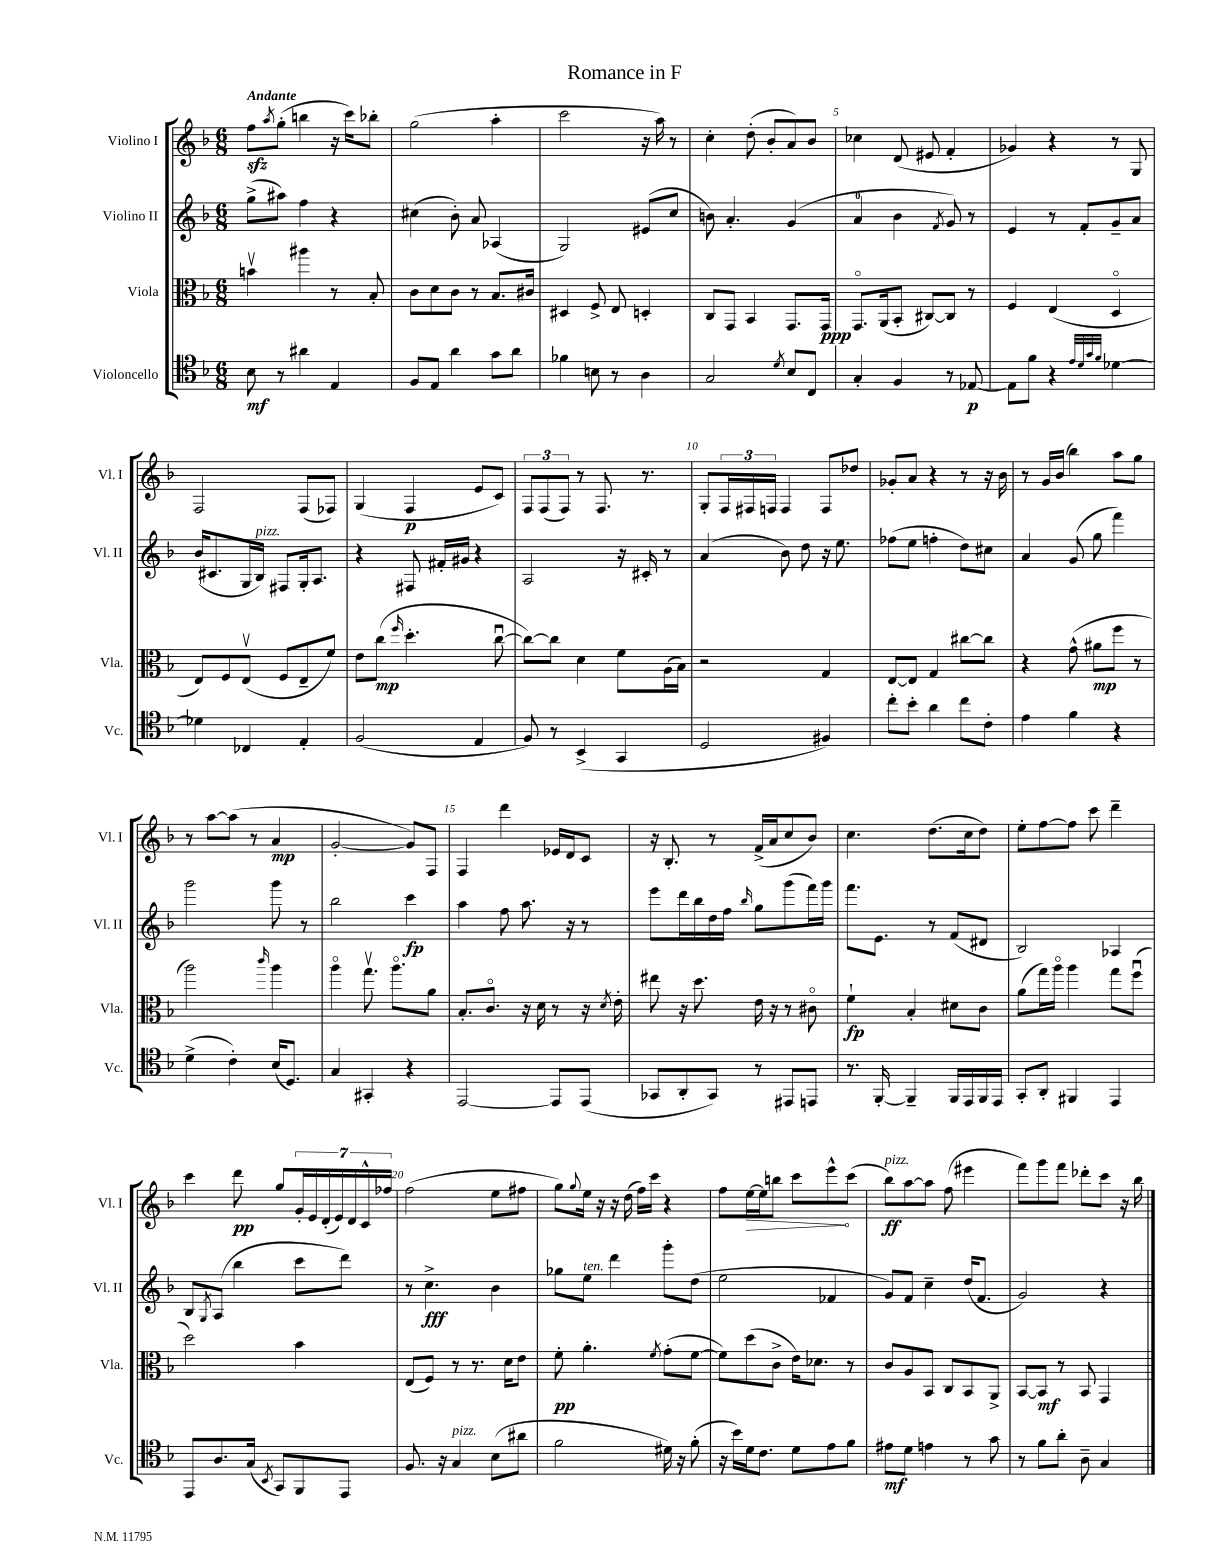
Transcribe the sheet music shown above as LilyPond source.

\header { title = "Romance in F" }
<<
\new StaffGroup <<
\new Staff = "s0" \with { instrumentName = "Violino I" shortInstrumentName = "Vl. I" } {
    \clef treble \key f \major \numericTimeSignature \time 6/8 \tempo "Andante"
    f''8\sfz \acciaccatura { a''8 } g''8-.( b''4 r16 c'''16) bes''8-. |
    g''2( a''4-. |
    c'''2 r16 a''16) r8 |
    c''4-. d''8-.( bes'8-. a'8) bes'8 |
    ces''4 d'8( eis'8 f'4-. |
    ges'4) r4 r8 g8 |
    f2 f8( fes8) |
    g4( f4\p e'8 c'8) |
    \tuplet 3/2 { f8 f8( f8) } r8 f8. r8. |
    g8-. \tuplet 3/2 { f16 fis16 f16 } f4 f8 des''8 |
    ges'8-. a'8 r4 r8 r16 bes'16 |
    r8 g'16 bes'16( bes''4) a''8 g''8 |
    r8 a''8~ a''8( r8 a'4\mp |
    g'2~-. g'8) f8 |
    f4 d'''4 ees'16 d'16 c'8 |
    r16 bes8.-. r8 f'16->( a'16 c''8 bes'8) |
    c''4. d''8.( c''16 d''8) |
    e''8-. f''8~ f''8 c'''8 d'''4-- |
    c'''4 d'''8\pp g''8 \tuplet 7/4 { g'16-. e'16 d'16-.( e'16) d'16 c'16-^ fes''16 } |
    f''2( e''8 fis''8 |
    g''8) \appoggiatura { g''8 } e''16 r16 r16 d''16( f''16) c'''16 r4 |
    f''8 \once \override Hairpin.circled-tip = ##t e''16~\> e''16 b''8 c'''8 e'''8-^\! c'''8( |
    bes''8\ff^\markup { \italic "pizz." }) a''8~ a''8 f''8( eis'''4 |
    f'''8) g'''8 f'''8 des'''8-. c'''8 r16 bes''16 \bar "|." |
}
\new Staff = "s1" \with { instrumentName = "Violino II" shortInstrumentName = "Vl. II" } {
    \clef treble \key f \major \numericTimeSignature \time 6/8
    g''8->( ais''8) f''4 r4 |
    cis''4( bes'8-.) a'8 aes4( |
    g2) eis'8( c''8 |
    b'8) a'4.-. g'4( |
    a'4-0 bes'4 \acciaccatura { f'8 } g'8) r8 |
    e'4 r8 f'8-. g'8-- a'8 |
    bes'16( cis'8. g16 bes16^\markup { \italic "pizz." }) fis8 g16-. a8. |
    r4 fis8 fis'16-. gis'16 r4 |
    a2 r16 cis'16-. r8 |
    a'4( bes'8) d''8 r16 e''8. |
    fes''8( e''8 f''4-. d''8) cis''8 |
    a'4 g'8( g''8 f'''4) |
    g'''2 g'''8 r8 |
    bes''2 c'''4\fp |
    a''4 f''8 a''8. r16 r8 |
    e'''8 d'''16 bes''16 d''16 f''16 \grace { bes''16 } g''8 g'''8( f'''16) g'''16 |
    f'''8. e'8. r8 f'8( dis'8 |
    bes2) aes4 |
    bes8 \acciaccatura { g8 } a8( bes''4 c'''8 d'''8) |
    r8 c''4.->\fff bes'4 |
    ges''8 e''8^\markup { \italic "ten." } d'''4 g'''8-. d''8( |
    e''2 fes'4 |
    g'8) f'8 c''4-- d''16( f'8. |
    g'2) r4 \bar "|." |
}
\new Staff = "s2" \with { instrumentName = "Viola" shortInstrumentName = "Vla." } {
    \clef alto \key f \major \numericTimeSignature \time 6/8
    b'4\upbow ais''4 r8 bes8-. |
    c'8 d'8 c'8 r8 bes8. cis'16 |
    dis4 f8-> e8 d4-. |
    c8 g,8 bes,4 g,8. g,16\ppp |
    g,8.\flageolet a,16( bes,8-. cis8~) cis8 r8 |
    f4 e4( d4\flageolet |
    e8) f8 e8\upbow( f8 e8-- f'8) |
    e'8 c''8\mp( \grace { f''16 } d''4.-. c''8~\downbow |
    c''8~) c''8 d'4 f'8 a16( bes16) |
    r2 g4 |
    e8~ e8 g4 cis''8~ cis''8 |
    r4 g'8-^( ais'8\mp f''8 r8 |
    a''2) \grace { c'''16 } a''4 |
    a''4\flageolet g''8.\upbow a''8.\flageolet a'8 |
    bes8.-. c'8.\flageolet r16 d'16 r8 r16 \acciaccatura { d'8 } e'16-. |
    eis''8 r16 d''8. e'16 r16 r8 cis'8\flageolet |
    f'4-!\fp bes4-. dis'8 c'8 |
    a'8( g''16) a''16\flageolet a''4 g''8 f''8\downbow( |
    d''2) bes'4 |
    e8( f8) r8 r8. d'16 e'8 |
    f'8-.\pp a'4.-. \acciaccatura { f'8 } g'8-.( f'8~ |
    f'8) d''8( c'8-> e'16) des'8. r8 |
    c'8 a8 bes,8 c8 bes,8 a,8-> |
    bes,8~ bes,8\mf r8 bes,8 g,4 \bar "|." |
}
\new Staff = "s3" \with { instrumentName = "Violoncello" shortInstrumentName = "Vc." } {
    \clef tenor \key f \major \numericTimeSignature \time 6/8
    bes8\mf r8 ais'4 e4 |
    f8 e8 a'4 g'8 a'8 |
    fes'4 b8 r8 a4 |
    g2 \acciaccatura { d'8 } bes8 c8 |
    g4-. f4 r8 ees8~\p |
    ees8 f'8 r4 \grace { e'32 d'32 g'32 f'32 } des'4~ |
    des'4 ces4 e4-. |
    f2( e4 |
    f8) r8 bes,4->( g,4 |
    d2 fis4) |
    c''8-. bes'8-. a'4 c''8 c'8-. |
    e'4 f'4 r4 |
    d'4->( c'4-.) bes16( d8.) |
    g4 gis,4-. r4 |
    e,2~ e,8 e,8( |
    ges,8 a,8-. ges,8) r8 eis,8 e,8 |
    r8. f,16~-. f,4-- f,16 e,16 f,16 e,16 |
    g,8-. a,8-. fis,4 e,4 |
    e,8 a8. g16( \acciaccatura { bes,8 } g,8) f,8 e,8 |
    f8. r16 g4^\markup { \italic "pizz." } bes8( ais'8 |
    f'2 dis'16) r16 f'8-.( |
    r16 bes'16) d'16 c'8. d'8 e'8 f'8 |
    eis'8\mf d'8 e'4 r8 g'8 |
    r8 f'8 a'8-. a8-- g4 \bar "|." |
}
>>
>>
\layout { \context { \Score \override BarNumber.break-visibility = ##(#f #t #t) barNumberVisibility = #(every-nth-bar-number-visible 5) } }
